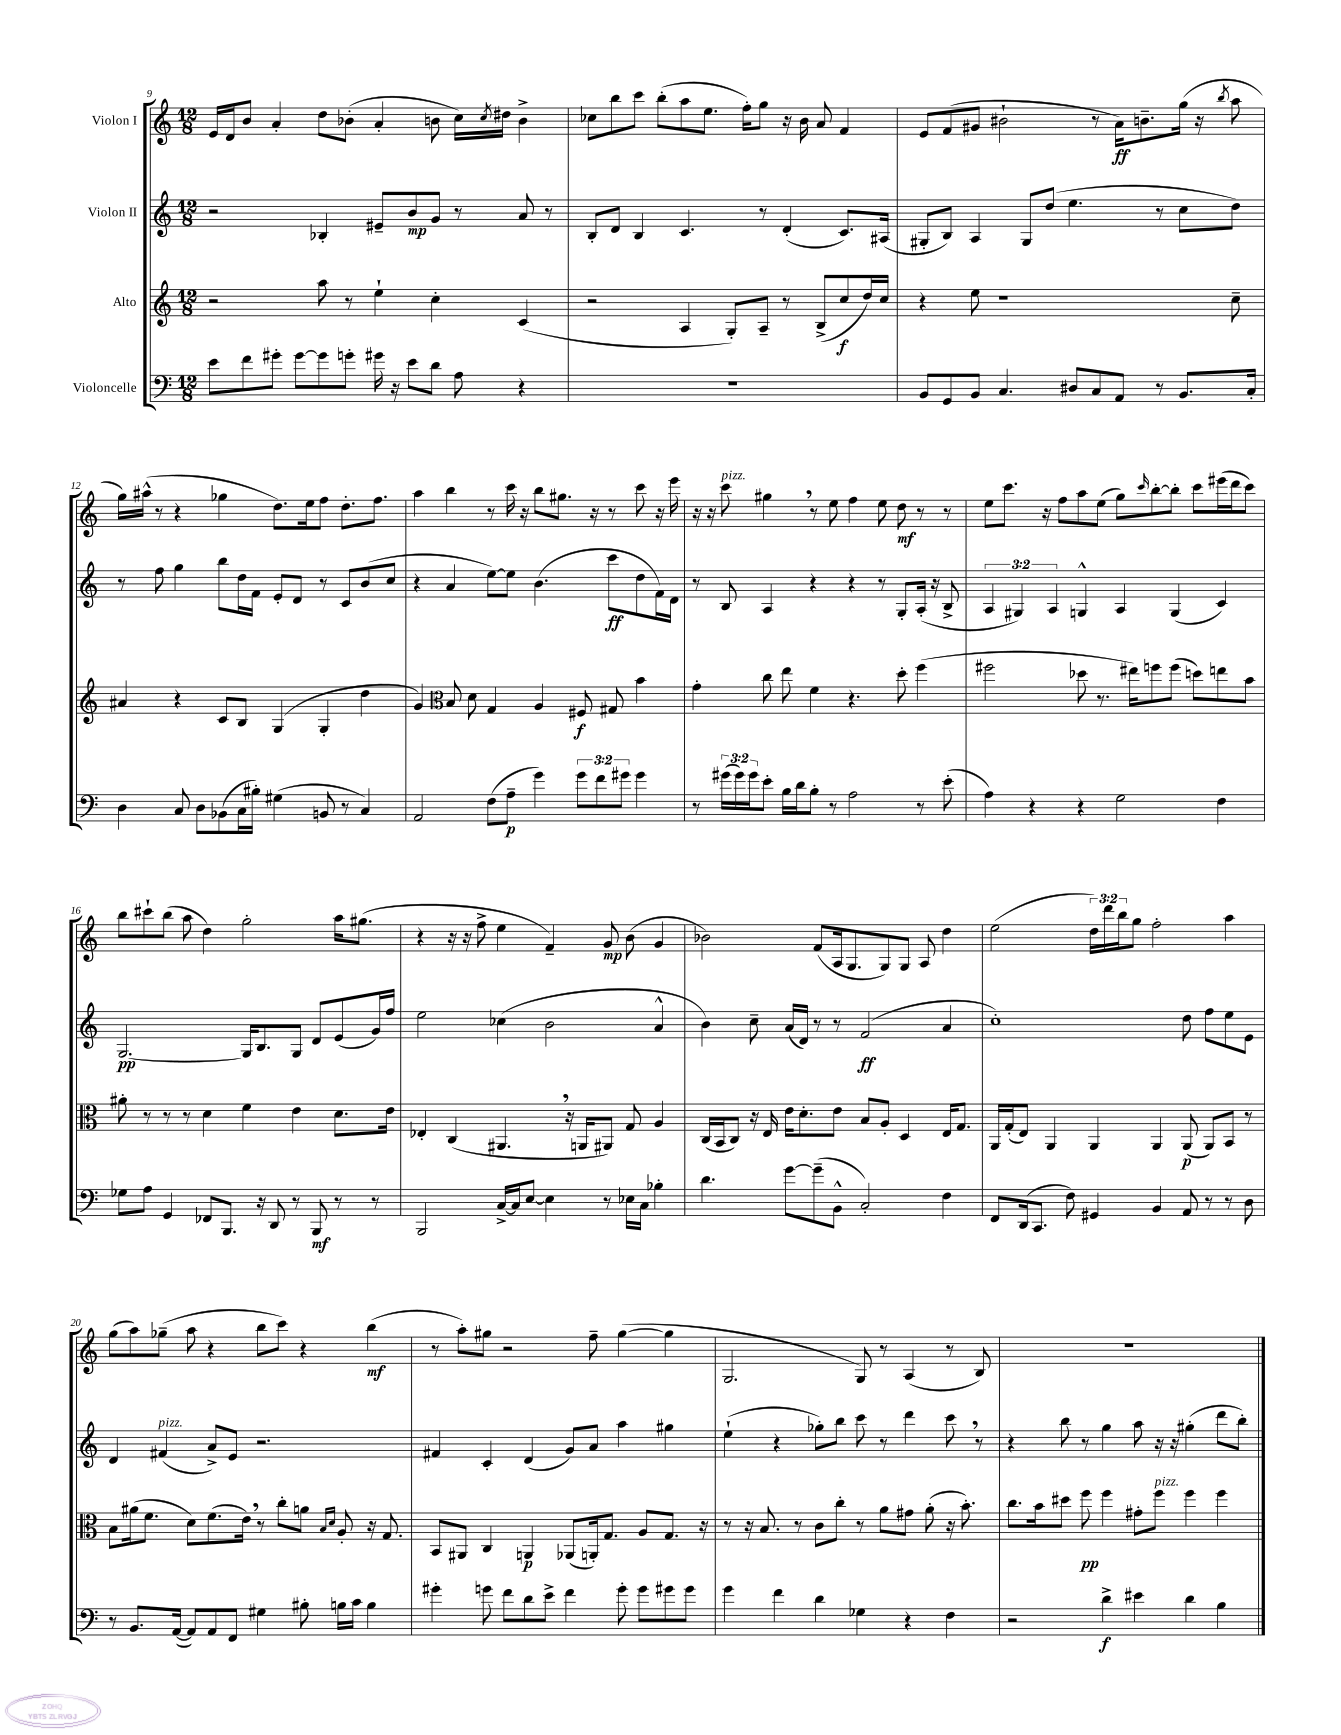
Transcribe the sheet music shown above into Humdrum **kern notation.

**kern	**dynam	**kern	**dynam	**kern	**dynam	**kern	**dynam
*part4	*part4	*part3	*part3	*part2	*part2	*part1	*part1
*staff4	*staff4	*staff3	*staff3	*staff2	*staff2	*staff1	*staff1
*I"Violoncelle	*	*I"Alto	*	*I"Violon II	*	*I"Violon I	*
*clefF4	*	*clefG2	*	*clefG2	*	*clefG2	*
*k[]	*	*k[]	*	*k[]	*	*k[]	*
*M12/8	*	*M12/8	*	*M12/8	*	*M12/8	*
=9	=9	=9	=9	=9	=9	=9	=9
8e\L	.	2r	.	2r	.	16e/LL	.
.	.	.	.	.	.	16d/J	.
8f\	.	.	.	.	.	8b/J	.
8g#X'\J	.	.	.	.	.	4a'/	.
[8g#\L	.	.	.	.	.	.	.
8g#\]	.	8aa\	.	4B-X'/	.	8dd\L	.
8gn'\J	.	8r	.	.	.	(8b-X'\J	.
16g#X\	.	4ee`\	.	8e#X~/L	.	4a'/	.
16r	.	.	.	.	.	.	.
8e\L	.	.	.	8b/	mp	.	.
8d\J	.	4cc'\	.	8g/J	.	8bn\	.
8A\	.	.	.	8r	.	16cc\LL)	.
.	.	.	.	.	.	8qcc/	.
.	.	.	.	.	.	16dd#X\JJ	.
4r	.	(4c/	.	8a/	.	4b^\	.
.	.	.	.	8r	.	.	.
=10	=10	=10	=10	=10	=10	=10	=10
1.r	.	2r	.	8B'/L	.	8cc-X\L	.
.	.	.	.	8d/J	.	8bb\	.
.	.	.	.	4B/	.	8ccc\J	.
.	.	.	.	.	.	(8bb'\L	.
.	.	4A/	.	4.c/	.	8aa\	.
.	.	.	.	.	.	8.ee\J	.
.	.	8G'/L)	.	.	.	.	.
.	.	.	.	.	.	16ff'\KL)	.
.	.	8A~/J	.	8r	.	8gg\J	.
.	.	8r	.	(4d'/	.	16r	.
.	.	.	.	.	.	16b\	.
.	.	(8B^/L	.	.	.	8a/	.
.	.	8cc/	f	8.c/L)	.	4f/	.
.	.	16dd/L)	.	.	.	.	.
.	.	16cc/JJ	.	(16A#X/Jk	.	.	.
=11	=11	=11	=11	=11	=11	=11	=11
8BB/L	.	4r	.	8G#X'/L	.	8e/L	.
8GG/	.	.	.	8B/J)	.	(8f/	.
8BB/J	.	8ee\	.	4A/	.	8g#X/J	.
4.C/	.	1r	.	.	.	2b#X`\	.
.	.	.	.	8G#/L	.	.	.
.	.	.	.	(8dd/J	.	.	.
8D#X/L	.	.	.	4.ee\	.	.	.
8C/	.	.	.	.	.	8r	.
8AA/J	.	.	.	.	.	16a\KL)	ff
.	.	.	.	.	.	8.bn~\	.
8r	.	.	.	8r	.	.	.
8.BB/L	.	.	.	8cc\L	.	(16gg\Jk	.
.	.	.	.	.	.	16r	.
.	.	.	.	.	.	8qbb/	.
.	.	8cc~\	.	8dd\J)	.	8aa\	.
16C'/Jk	.	.	.	.	.	.	.
!!LO:LB:g=z
=12	=12	=12	=12	=12	=12	=12	=12
4D\	.	4a#X/	.	8r	.	16gg\LL)	.
.	.	.	.	.	.	(16aa#X^^\JJ	.
.	.	.	.	8ff\	.	8r	.
8C/	.	4r	.	4gg\	.	4r	.
8D\L	.	.	.	.	.	.	.
(8BB-X\	.	8c/L	.	8bb\L	.	4gg-X\	.
16C\L	.	8B/J	.	16dd\L	.	.	.
16B#X'\JJ)	.	.	.	16f\JJ	.	.	.
(4G#X\	.	(4G/	.	8e'/L	.	8.dd\L)	.
.	.	.	.	8d/J	.	.	.
.	.	.	.	.	.	16ee\k	.
8BBn/	.	4G'/	.	8r	.	8ff\J	.
8r	.	.	.	8c/L	.	8.dd'\L	.
4C/)	.	4dd\	.	(8b/	.	.	.
.	.	.	.	.	.	8.ff\J	.
.	.	.	.	8cc/J	.	.	.
=13	=13	=13	=13	=13	=13	=13	=13
2AA/	.	4g/)	.	4r	.	4aa\	.
*	*	*clefC3	*	*	*	*	*
.	.	8B/	.	4a/	.	4bb\	.
.	.	8d\	.	.	.	.	.
(8F\L	.	4G/	.	[8ee\L)	.	8r	.
8A~\J	p	.	.	8ee\J]	.	16ccc\	.
.	.	.	.	.	.	16r	.
4g\)	.	4A/	.	(4.b\	.	8bb\L	.
.	.	.	.	.	.	8.gg#X\J	.
12g\L	.	8F#X/	f	.	.	.	.
.	.	.	.	.	.	16r	.
12f\	.	.	.	.	.	.	.
.	.	8G#X/	.	8ccc\L	ff	8r	.
12g#X\J	.	.	.	.	.	.	.
4g#\	.	4b\	.	8dd\	.	8ccc\	.
.	.	.	.	16f\L)	.	16r	.
.	.	.	.	16d\JJ	.	16eee\	.
=14	=14	=14	=14	=14	=14	=14	=14
8r	.	4g'\	.	8r	.	16r	.
.	.	.	.	.	.	16r	.
!	!	!	!	!	!	!LO:TX:a:i:t=pizz.	!
(24g#X\LL	.	.	.	8B/	.	8ccc\	.
24g#\)	.	.	.	.	.	.	.
24g#\J	.	.	.	.	.	.	.
8e'\J	.	8cc\	.	4A/	.	4gg#X,\	.
16B\LL	.	8ee\	.	.	.	.	.
16d\J	.	.	.	.	.	.	.
8B'\J	.	4f\	.	4r	.	8r	.
8r	.	.	.	.	.	8ee\	.
2A\	.	4.r	.	4r	.	4ff\	.
.	.	.	.	8r	.	8ee\	.
.	.	8dd'\	.	8G'/L	.	8dd\	mf
8r	.	(4ff\	.	(16A'/Jk	.	8r	.
.	.	.	.	16r	.	.	.
(8e'\	.	.	.	8B^/	.	8r	.
=15	=15	=15	=15	=15	=15	=15	=15
4A\)	.	2ff#X\	.	6A/	.	8ee\L	.
.	.	.	.	.	.	8.ccc\J	.
.	.	.	.	6G#X/)	.	.	.
4r	.	.	.	.	.	.	.
.	.	.	.	.	.	16r	.
.	.	.	.	6A/	.	.	.
.	.	.	.	.	.	8ff\L	.
4r	.	8dd-X\	.	4Gn^^/	.	8aa\	.
.	.	8.r	.	.	.	(8ee\J	.
2G\	.	.	.	4A/	.	8gg\L)	.
.	.	16ee#X\KL)	.	.	.	.	.
.	.	.	.	.	.	16qqccc/	.
.	.	8ffn\	.	.	.	[8bb'\	.
.	.	(8ff\J	.	(4G/	.	8bb'\J]	.
.	.	8ddn\L)	.	.	.	8ccc\L	.
4F\	.	8een\	.	4c/)	.	(16eee#X\L	.
.	.	.	.	.	.	16ddd\J	.
.	.	8b\J	.	.	.	8ccc\J)	.
!!LO:LB:g=z
=16	=16	=16	=16	=16	=16	=16	=16
8G-X\L	.	8a#X'\	.	[2.G/	pp	8bb\L	.
8A\J	.	8r	.	.	.	8ccc#X`\	.
4GG/	.	8r	.	.	.	(8bb\J	.
.	.	8r	.	.	.	8aa\	.
8FF-X/L	.	4d\	.	.	.	4dd\)	.
8.BBB/J	.	.	.	.	.	.	.
.	.	4f\	.	16G/KL]	.	2gg'\	.
16r	.	.	.	8.B/	.	.	.
8DD/	.	.	.	.	.	.	.
8r	.	4e\	.	8G/J	.	.	.
8BBB/	mf	.	.	8d/L	.	.	.
8r	.	8.d\L	.	(8e/	.	16aa\KL	.
.	.	.	.	.	.	(8.gg#X\J	.
8r	.	.	.	16g/L)	.	.	.
.	.	16e\Jk	.	16ff/JJ	.	.	.
=17	=17	=17	=17	=17	=17	=17	=17
2BBB/	.	4E-X'/	.	2ee\	.	4r	.
.	.	(4C/	.	.	.	16r	.
.	.	.	.	.	.	16r	.
.	.	.	.	.	.	8ff^\	.
[16C^/LL	.	4.AA#X,/	.	(4cc-X\	.	4ee\	.
16C/J]	.	.	.	.	.	.	.
[8E/J	.	.	.	.	.	.	.
4E\]	.	.	.	2b\	.	4f~/)	.
.	.	16r	.	.	.	.	.
.	.	16AAn/KL	.	.	.	.	.
8r	.	8AA#X/J)	.	.	.	8g/	mp
16E-X\LL	.	8G/	.	.	.	(8b\	.
16C\JJ	.	.	.	.	.	.	.
4B-X'\	.	4A/	.	4a^^/	.	4g/	.
=18	=18	=18	=18	=18	=18	=18	=18
4.d\	.	(16C/LL	.	4b\)	.	2b-X\)	.
.	.	16BB/J	.	.	.	.	.
.	.	8C/J)	.	.	.	.	.
.	.	16r	.	8cc~\	.	.	.
.	.	16E/	.	.	.	.	.
[8g\L	.	16e\KL	.	(16a/LL	.	.	.
.	.	8.d'\	.	16d/JJ)	.	.	.
(8g~\]	.	.	.	8r	.	(8f/L	.
8BB^^\J	.	8e\J	.	8r	.	16A/k	.
.	.	.	.	.	.	8.G/	.
2C'/)	.	8B/L	.	(2f/	ff	.	.
.	.	8A'/J	.	.	.	8G/)	.
.	.	4D/	.	.	.	8G/J	.
.	.	.	.	.	.	8A/	.
4F\	.	16E/KL	.	4a/	.	4dd\	.
.	.	8.G/J	.	.	.	.	.
=19	=19	=19	=19	=19	=19	=19	=19
8FF/L	.	16AA/LL	.	1cc')	.	(2ee\	.
.	.	(16G'/J	.	.	.	.	.
(16DD/k	.	8E/J)	.	.	.	.	.
8.CC/J	.	.	.	.	.	.	.
.	.	4AA/	.	.	.	.	.
8F\)	.	.	.	.	.	.	.
4GG#X/	.	4AA/	.	.	.	24dd\LL)	.
.	.	.	.	.	.	24ddd\	.
.	.	.	.	.	.	24bb\J	.
.	.	.	.	.	.	8gg\J	.
4BB/	.	4AA/	.	.	.	2ff'\	.
8AA/	.	(8AA/	p	8dd\	.	.	.
8r	.	8AA/L)	.	8ff\L	.	.	.
8r	.	8BB/J	.	8ee\	.	4aa\	.
8D\	.	8r	.	8e\J	.	.	.
!!LO:LB:g=z
=20	=20	=20	=20	=20	=20	=20	=20
8r	.	8B\L	.	4d/	.	(8gg\L	.
8.BB/L	.	(16a#X\k	.	.	.	8aa\)	.
.	.	8.f\J	.	.	.	.	.
!	!	!	!	!LO:TX:a:i:t=pizz.	!	!	!
.	.	.	.	(4f#X/	.	(8gg-X~\J	.
([16AA/Jk	.	.	.	.	.	.	.
8AA/L])	.	8d\L)	.	.	.	8aa\	.
8AA/	.	(8.f\	.	8a^/L)	.	4r	.
8FF/J	.	.	.	8e/J	.	.	.
.	.	16e,\Jk)	.	.	.	.	.
4G#X\	.	8r	.	2.r	.	8bb\L	.
.	.	8cc'\L	.	.	.	8ccc\J)	.
8B#X'\	.	8an\J	.	.	.	4r	.
.	.	16qqB/LL	.	.	.	.	.
.	.	16qqd/JJ	.	.	.	.	.
16Bn\LL	.	8A'/	.	.	.	.	.
16c\JJ	.	.	.	.	.	.	.
4B\	.	16r	.	.	.	(4bb\	mf
.	.	8.G/	.	.	.	.	.
=21	=21	=21	=21	=21	=21	=21	=21
4g#X'\	.	8BB/L	.	4f#X/	.	8r	.
.	.	8AA#X/J	.	.	.	8aa'\L)	.
8gn\	.	4C/	.	4c'/	.	8gg#X\J	.
8f\L	.	.	.	.	.	2r	.
8d\	.	4AAn/	p	(4d/	.	.	.
8e^\J	.	.	.	.	.	.	.
4f\	.	(8AA-X/L	.	8g/L)	.	.	.
.	.	16AAn'/k)	.	8a/J	.	8ff~\	.
.	.	8.G/J	.	.	.	.	.
8g'\	.	.	.	4aa\	.	([4gg#\	.
8g\L	.	8A/L	.	.	.	.	.
8g#X\	.	8.G/J	.	4gg#X\	.	4gg#\]	.
8g#\J	.	.	.	.	.	.	.
.	.	16r	.	.	.	.	.
=22	=22	=22	=22	=22	=22	=22	=22
4g\	.	8r	.	(4ee`\	.	2.G/	.
.	.	16r	.	.	.	.	.
.	.	8.B/	.	.	.	.	.
4f\	.	.	.	4r	.	.	.
.	.	8r	.	.	.	.	.
4d\	.	8c\L	.	8gg-X'\L)	.	.	.
.	.	8cc'\J	.	8bb\J	.	.	.
4G-X\	.	8r	.	8ccc\	.	8G/)	.
.	.	8a\L	.	8r	.	8r	.
4r	.	8g#X\J	.	4ddd\	.	(4A/	.
.	.	(8a'\	.	.	.	.	.
4F\	.	16r	.	8ccc,\	.	8r	.
.	.	8.b'\)	.	.	.	.	.
.	.	.	.	8r	.	8B/)	.
=23	=23	=23	=23	=23	=23	=23	=23
2r	.	8.cc\L	.	4r	.	1.r	.
.	.	16b\k	.	.	.	.	.
.	.	8dd#X\J	.	8bb\	.	.	.
.	.	8ff\	pp	8r	.	.	.
4d^\	f	4ff\	.	4gg\	.	.	.
4e#X\	.	8g#X'\L	.	8aa\	.	.	.
!	!	!LO:TX:a:i:t=pizz.	!	!	!	!	!
.	.	8ff\J	.	16r	.	.	.
.	.	.	.	16r	.	.	.
4d\	.	4ff\	.	(4gg#X'\	.	.	.
4B\	.	4ff\	.	8ddd\L	.	.	.
.	.	.	.	8bb'\J)	.	.	.
==	==	==	==	==	==	==	==
*-	*-	*-	*-	*-	*-	*-	*-
